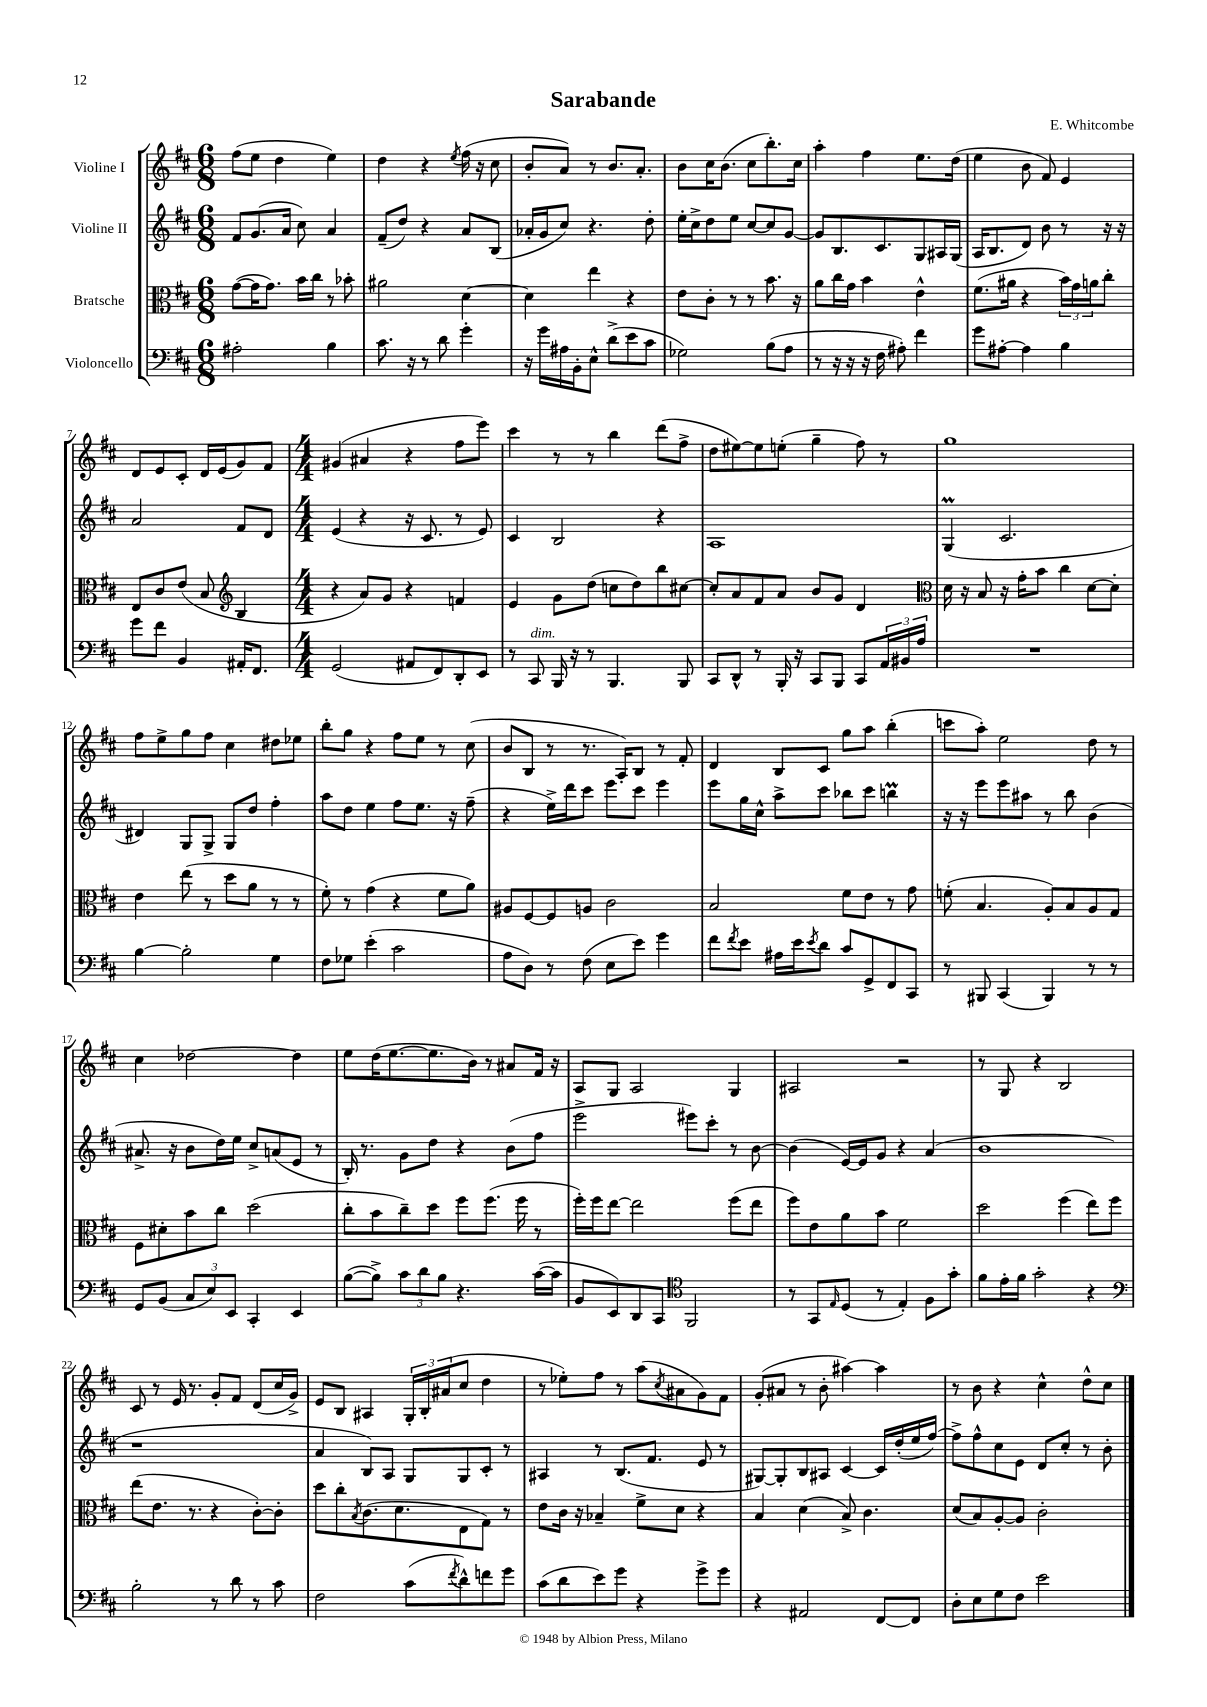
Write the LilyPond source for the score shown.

\header { title = "Sarabande" composer = "E. Whitcombe" }
<<
\new StaffGroup <<
\new Staff = "s0" \with { instrumentName = "Violine I" } {
    \clef treble \key d \major \numericTimeSignature \time 6/8
    fis''8( e''8 d''4 e''4) |
    d''4 r4 \acciaccatura { e''8 } fis''16( r16 cis''8 |
    b'8-. a'8) r8 b'8. a'8.-. |
    b'8 cis''16 b'8.( cis''8 b''8.-.) cis''16 |
    a''4-. fis''4 e''8. d''16( |
    e''4 b'8 fis'8) e'4 |
    d'8 e'8 cis'8-. d'16 e'16( g'8) fis'8 |
    \numericTimeSignature \time 4/4 gis'4( ais'4 r4 fis''8 e'''8) |
    cis'''4 r8 r8 b''4 d'''8( fis''8-> |
    d''8 eis''8~) eis''8 e''8-.( g''4-- fis''8) r8 |
    g''1 |
    fis''8 e''8-> g''8 fis''8 cis''4 dis''8 ees''8 |
    b''8-. g''8 r4 fis''8 e''8 r8 cis''8( |
    b'8 b8 r8 r8. a16-.) b8 r8 fis'8-. |
    d'4 b8 cis'8 g''8 a''8 b''4-.( |
    c'''8 a''8-.) e''2 d''8 r8 |
    cis''4 des''2~ des''4 |
    e''8 d''16( e''8.~ e''8. b'16) r8 ais'8 fis'16 r16 |
    a8 g8 a2 g4 |
    ais2 r2 |
    r8 g8 r4 b2 |
    cis'8 r8 e'16 r8. g'8-. fis'8 d'8( cis''16 g'16->) |
    e'8 b8 ais4 \tuplet 3/2 { g16-. b16-. ais'16( } cis''8 d''4 |
    r8 ees''8-.) fis''8 r8 a''8( \acciaccatura { cis''8 } ais'8 g'8) fis'8 |
    g'8-.( ais'8 r8 b'8-. ais''4~) ais''4 |
    r8 b'8 r4 cis''4-^ d''8-^ cis''8 \bar "|." |
}
\new Staff = "s1" \with { instrumentName = "Violine II" } {
    \clef treble \key d \major \numericTimeSignature \time 6/8
    fis'8 g'8.( a'16 cis''8) a'4 |
    fis'8--( d''8) r4 a'8 b8( |
    aes'16-. g'16 cis''8) r4. d''8-. |
    e''16-. cis''16-> d''8 e''8 cis''8~ cis''8 g'8~ |
    g'8 b8. cis'8. g8 ais16 g16( |
    a16 b8. d'8) b'8 r8 r16 r16 |
    a'2 fis'8 d'8 |
    \numericTimeSignature \time 4/4 e'4( r4 r16 cis'8. r8 e'8) |
    cis'4 b2 r4 |
    a1 |
    g4\prall( cis'2. |
    dis'4) g8 g8-> g8 d''8 fis''4-. |
    a''8 d''8 e''4 fis''8 e''8. r16 fis''8--( |
    r4 e''16->) d'''16 cis'''8 e'''8 cis'''8 e'''4 |
    e'''8 g''16 cis''16-^ a''8-> cis'''8 bes''8 cis'''8 b''4\prall |
    r16 r16 e'''8 e'''8 ais''8 r8 b''8 b'4( |
    ais'8.-> r16 b'8 d''16) e''16 cis''8-> a'8( e'8 r8 |
    b16-.) r8. g'8 d''8 r4 b'8( fis''8 |
    e'''2-> eis'''8) cis'''8-. r8 b'8~ |
    b'4( e'16~) e'16 g'8 r4 a'4( |
    b'1 |
    r1 |
    a'4 b8) a8 g8 g8 cis'8-. r8 |
    ais4 r8 b8.( fis'8. e'8 r8 |
    gis8~) gis8-. b8 ais8 cis'4~ cis'16 d''16-.( e''16 fis''16~) |
    fis''8-> fis''8-^ cis''8 e'8 d'8 cis''8-. r8 b'8-. \bar "|." |
}
\new Staff = "s2" \with { instrumentName = "Bratsche" } {
    \clef alto \key d \major \numericTimeSignature \time 6/8
    g'8~( g'16 g'8.) b'16 cis''16 r8 bes'8-. |
    ais'2 d'4~ |
    d'4 e''4 r4 |
    e'8 cis'8-. r8 r8 b'8. r16 |
    a'8 cis''16 g'16 b'4 e'4-^ |
    fis'8.( ais'16 r4 \tuplet 3/2 { b'16) g'16 a'16 } cis''8-. |
    e8 cis'8 e'8( b8 \clef treble b4 |
    \numericTimeSignature \time 4/4 r4 a'8) g'8 r4 f'4 |
    e'4 g'8 d''8( c''8 d''8) b''8 cis''8~ |
    cis''8-. a'8 fis'8 a'8 b'8 g'8 d'4 |
    \clef alto d'16 r16 b8 r16 g'16-. b'8 cis''4 d'8~ d'8-. |
    e'4 e''8( r8 d''8 a'8 r8 r8 |
    fis'8-.) r8 g'4( r4 fis'8 a'8) |
    ais8 fis8~ fis8 a8 cis'2 |
    b2 fis'8 e'8 r8 g'8 |
    f'8-.( b4. a8-.) b8 a8 g8 |
    fis8 dis'8-. b'8 cis''8 d''2( |
    cis''8-. b'8 cis''8--) d''8 fis''8 fis''8.( fis''16 r8 |
    fis''16-.) fis''16 e''8~ e''2 fis''8( e''8 |
    fis''8) e'8 a'8 b'8 fis'2 |
    d''2 fis''4( e''8) fis''8 |
    e''8( e'8. r8. r4 cis'8~-.) cis'8-. |
    d''8 cis''8-. \acciaccatura { b8 } cis'8.( d'8. e8 g8) r8 |
    e'8 cis'16 r16 bes4-- fis'8-> d'8 r4 |
    b4 d'4( b8->) cis'4. |
    d'8( b8) a8~-. a8 cis'2-. \bar "|." |
}
\new Staff = "s3" \with { instrumentName = "Violoncello" } {
    \clef bass \key d \major \numericTimeSignature \time 6/8
    ais2-. b4 |
    cis'8. r16 r8 d'8 g'4-. |
    r16 g'16 ais16 b,16-. e8-^ d'8->( e'8 cis'8 |
    ges2) b8( a8 |
    r8 r16 r16 r16 fis16 ais8-.) fis'4 |
    g'8 ais8~-. ais4 b4 |
    g'8 fis'8 b,4 ais,16-. fis,8. |
    \numericTimeSignature \time 4/4 g,2( ais,8 fis,8) d,8-. e,8 |
    r8 cis,8^\markup { \italic "dim." } b,,16 r16 r8 b,,4. b,,8 |
    cis,8 d,8-^ r8 b,,16-. r16 cis,8 b,,8 cis,8 \tuplet 3/2 { a,16 bis,16 a16 } |
    R1 |
    b4~ b2-. g4 |
    fis8 ges8 e'4-.( cis'2 |
    a8 d8) r8 fis8( e8 e'8) g'4 |
    fis'8 \acciaccatura { fis'8 } e'8 ais16 e'16 \acciaccatura { e'8 } d'8 cis'8 g,8-> fis,8 cis,8 |
    r8 bis,,8 cis,4( bis,,4) r8 r8 |
    g,8 b,8( \tuplet 3/2 { cis8 e8) e,8 } cis,4-. e,4 |
    b8~( b8->) \tuplet 3/2 { cis'8 d'8 b8 } r4. cis'16~( cis'16 |
    b,8 e,8) d,8 cis,8 \clef tenor fis,2 |
    r8 g,8 \grace { e16 } d8( r8 e4-.) fis8 g'8-. |
    fis'8 e'16-. fis'16 g'2-. r4 |
    \clef bass b2-. r8 d'8 r8 cis'8 |
    fis2 cis'8( \acciaccatura { fis'8 } d'8-^) f'8 g'8 |
    cis'8( d'8 e'8) g'8 r4 g'8-> g'8 |
    r4 ais,2 fis,8~ fis,8 |
    d8-. e8 g8 fis8 e'2 \bar "|." |
}
>>
>>
